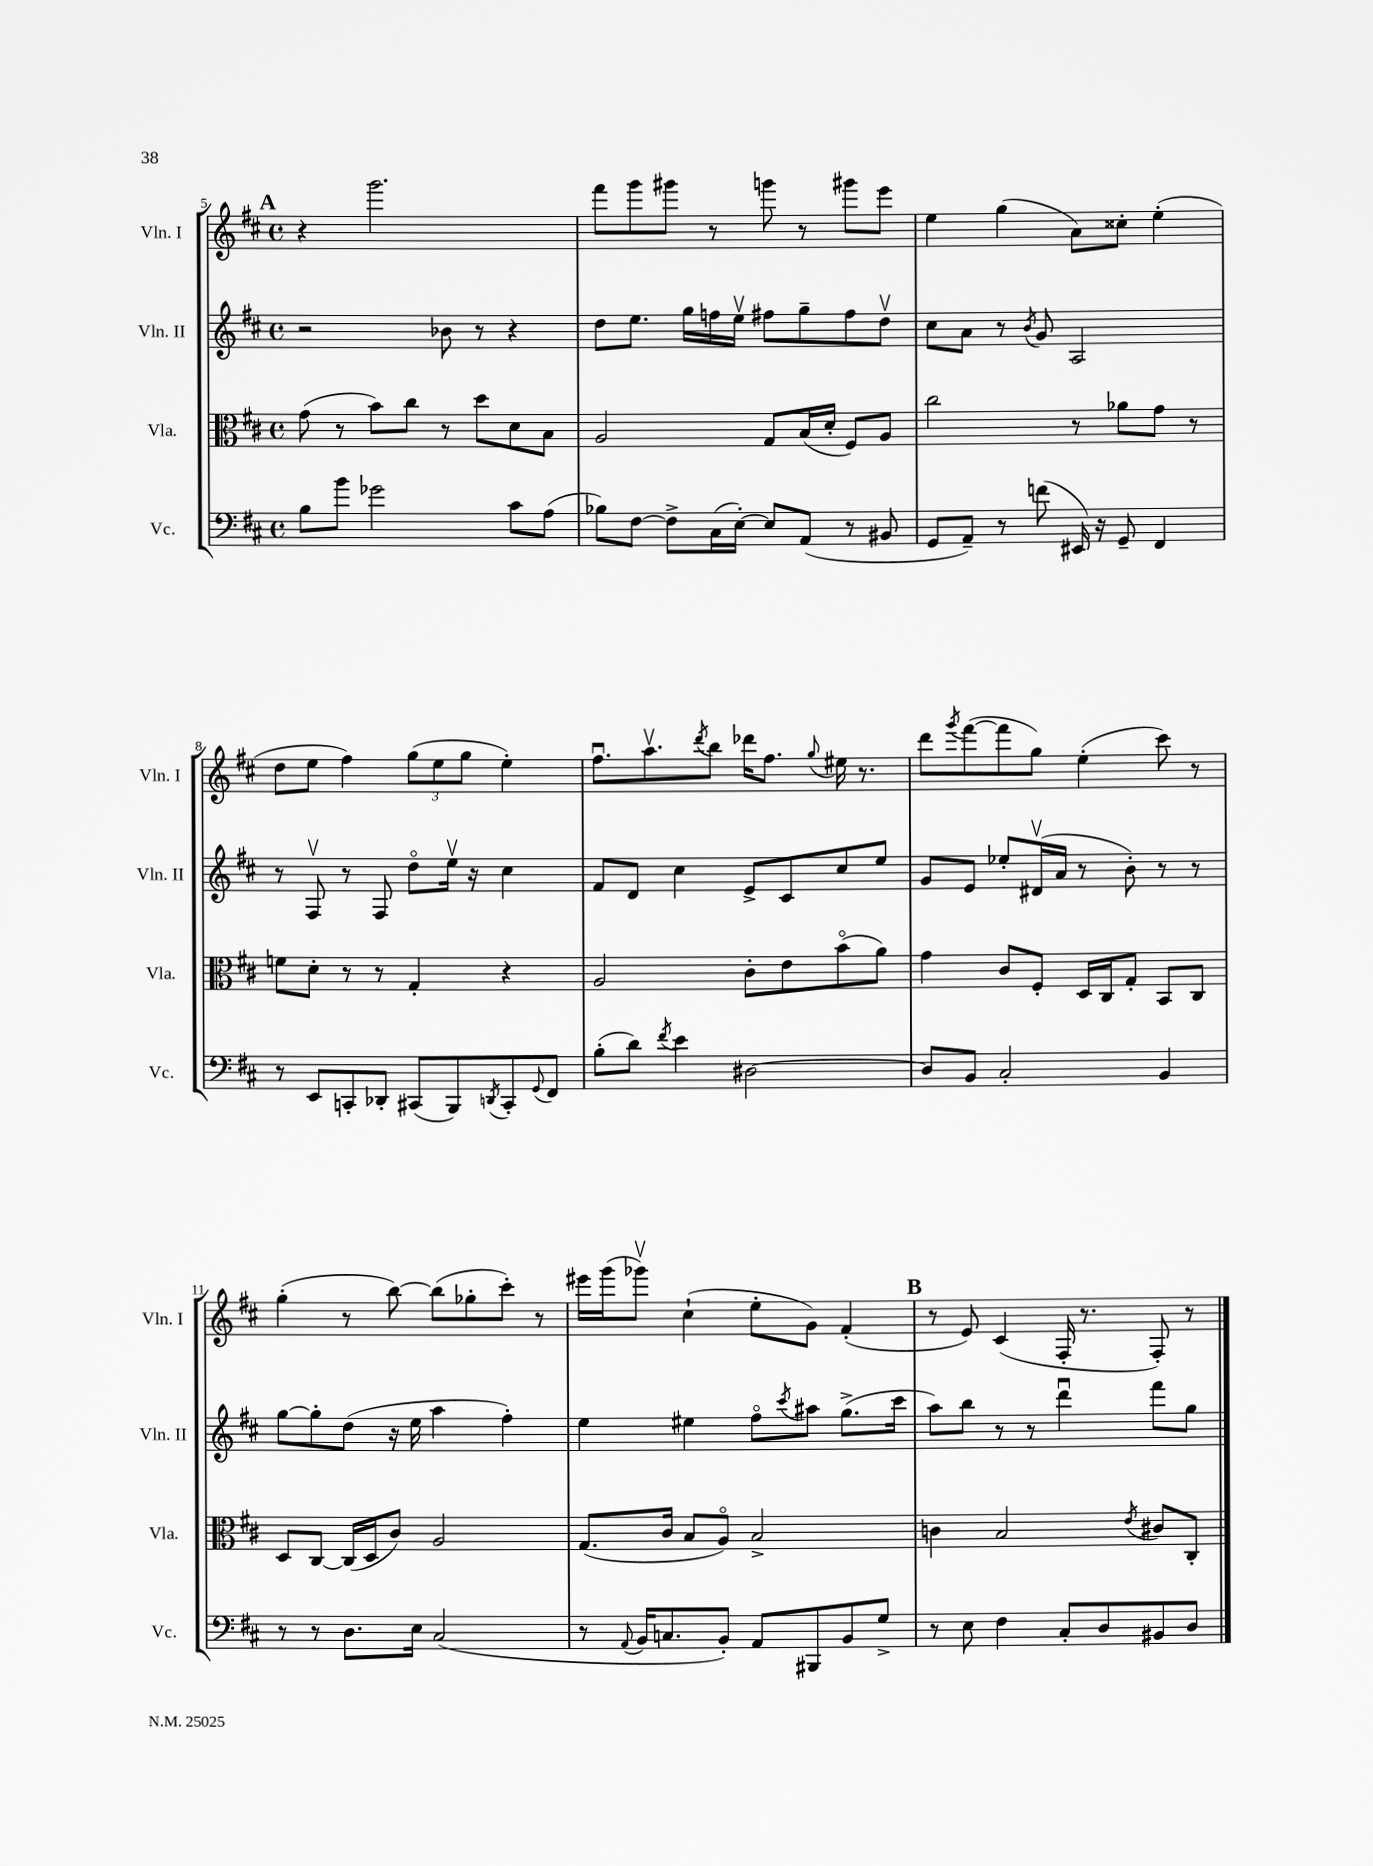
<<
\new StaffGroup <<
\new Staff = "s0" \with { instrumentName = "Vln. I" shortInstrumentName = "Vln. I" } {
    \clef treble \key d \major \defaultTimeSignature \time 4/4
    \mark \markup { \bold "A" } r4 g'''2. |
    fis'''8 g'''8 gis'''8 r8 g'''8 r8 gis'''8 e'''8 |
    e''4 g''4( a'8) cisis''8-. e''4-.( |
    d''8 e''8 fis''4) \tuplet 3/2 { g''8( e''8 g''8 } e''4-.) |
    fis''8.\downbow a''8.\upbow \acciaccatura { d'''8 } b''8 des'''16 fis''8. \appoggiatura { g''8 } eis''16 r8. |
    d'''8 \acciaccatura { g'''8 } fis'''8~( fis'''8 g''8) e''4-.( cis'''8) r8 |
    g''4-.( r8 b''8~) b''8( ges''8-. cis'''8-.) r8 |
    eis'''16 g'''16( ges'''8\upbow) cis''4-!( e''8-. g'8) fis'4-.( |
    \mark \markup { \bold "B" } r8 e'8) cis'4( fis16-. r8. fis8-.) r8 \bar "|." |
}
\new Staff = "s1" \with { instrumentName = "Vln. II" shortInstrumentName = "Vln. II" } {
    \clef treble \key d \major \defaultTimeSignature \time 4/4
    \mark \markup { \bold "A" } r2 bes'8 r8 r4 |
    d''8 e''8. g''16 f''16 e''16\upbow fis''8 g''8-- fis''8 d''8\upbow |
    cis''8 a'8 r8 \acciaccatura { b'8 } g'8 a2 |
    r8 fis8\upbow r8 fis8 d''8\flageolet e''16\upbow r16 cis''4 |
    fis'8 d'8 cis''4 e'8-> cis'8 cis''8 e''8 |
    g'8 e'8 ees''8-. dis'16\upbow( a'16 r8 b'8-.) r8 r8 |
    g''8~ g''8-. d''8( r16 e''16 a''4 fis''4-.) |
    e''4 eis''4 fis''8\flageolet \acciaccatura { cis'''8 } ais''8 g''8.->( cis'''16 |
    \mark \markup { \bold "B" } a''8) b''8 r8 r8 d'''4\downbow fis'''8 g''8 \bar "|." |
}
\new Staff = "s2" \with { instrumentName = "Vla." shortInstrumentName = "Vla." } {
    \clef alto \key d \major \defaultTimeSignature \time 4/4
    \mark \markup { \bold "A" } g'8( r8 b'8) cis''8 r8 d''8 d'8 b8 |
    a2 g8 b16( d'16-. fis8) a8 |
    cis''2 r8 aes'8 g'8 r8 |
    f'8 d'8-. r8 r8 g4-. r4 |
    a2 cis'8-. e'8 b'8\flageolet( a'8) |
    g'4 cis'8 fis8-. d16 cis16 g8-. b,8 cis8 |
    d8 cis8~ cis16( d16 cis'8) a2 |
    g8.( cis'16 b8 a8\flageolet) b2-> |
    \mark \markup { \bold "B" } c'4 b2 \acciaccatura { e'8 } cis'8 cis8-. \bar "|." |
}
\new Staff = "s3" \with { instrumentName = "Vc." shortInstrumentName = "Vc." } {
    \clef bass \key d \major \defaultTimeSignature \time 4/4
    \mark \markup { \bold "A" } b8 b'8 ges'2 cis'8 a8( |
    bes8) fis8~ fis8-> cis16( e16~-.) e8 a,8( r8 bis,8 |
    g,8 a,8--) r8 f'8( eis,16) r16 g,8-- fis,4 |
    r8 e,8 c,8-. des,8-. cis,8( b,,8) \acciaccatura { d,8 } cis,8-. \appoggiatura { g,8 } fis,8 |
    b8-.( d'8) \acciaccatura { fis'8 } e'4 dis2~ |
    dis8 b,8 cis2-. b,4 |
    r8 r8 d8. e16 cis2( |
    r8 \appoggiatura { a,8 } b,16 c8. b,8-.) a,8 bis,,8 b,8 g8-> |
    \mark \markup { \bold "B" } r8 e8 fis4 cis8-. d8 bis,8 d8 \bar "|." |
}
>>
>>
\layout { \context { \Score currentBarNumber = #5 } }
